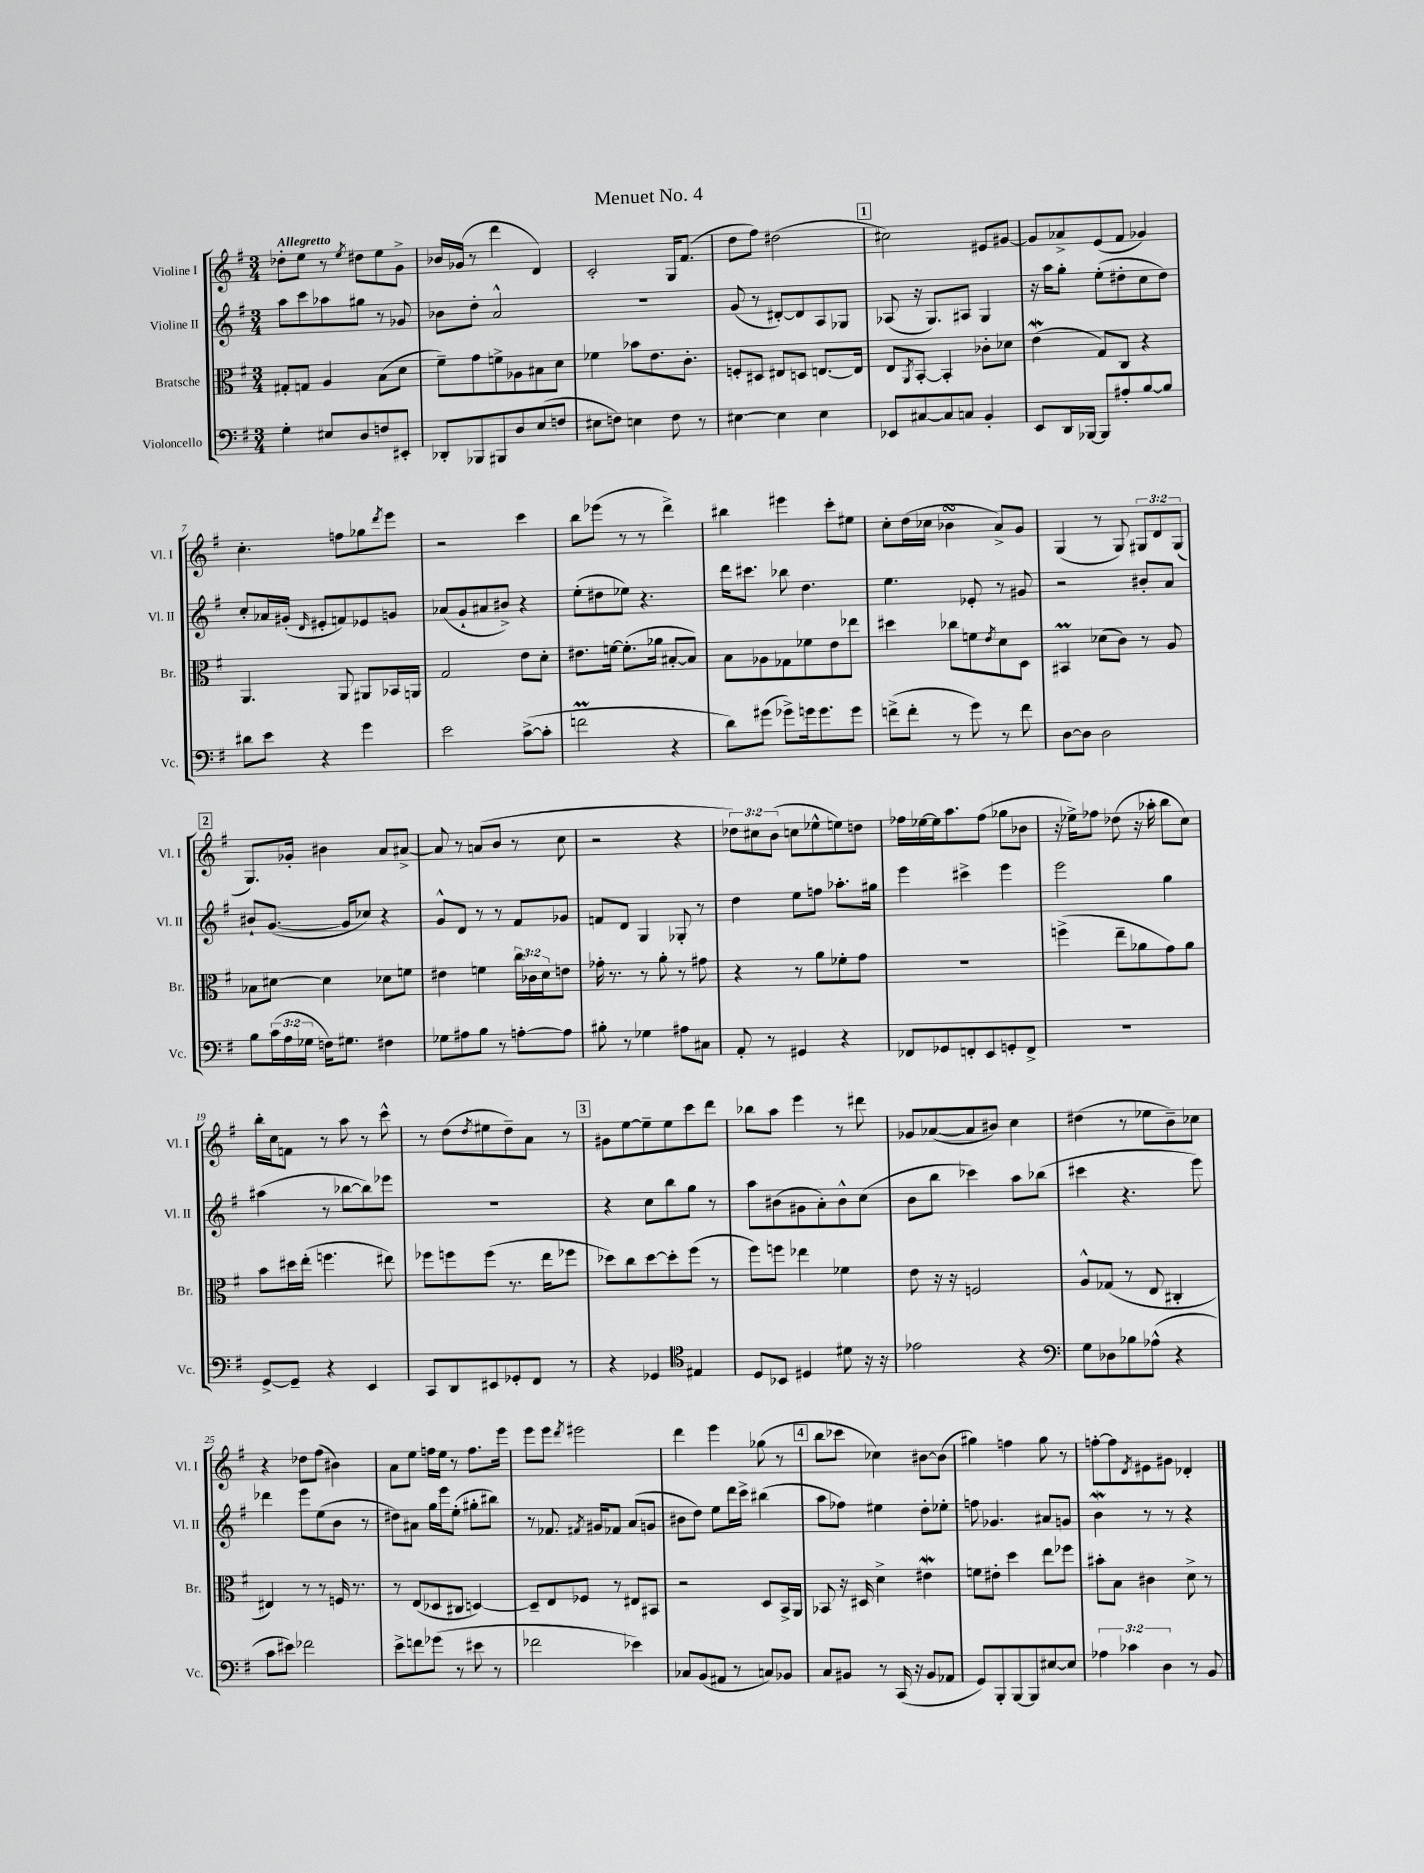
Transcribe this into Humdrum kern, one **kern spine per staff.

**kern	**kern	**kern	**kern
*staff4	*staff3	*staff2	*staff1
*clefF4	*clefC3	*clefG2	*clefG2
*k[f#]	*k[f#]	*k[f#]	*k[f#]
*M3/4	*M3/4	*M3/4	*M3/4
4G'	8G#'	8aa	8dd-'
.	8G	8ccc	8ee
8E#	4A	8aa-	8r
.	.	.	8qee
8D	.	8gg#	8dd#
8F	(8B	8r	8ee
8EE#'	8d	8g-	8g^
=	=	=	=
8DD-'	8f#~)	8b-	16b-
.	.	.	(16g-
8BBB-	8g	8dd'	8r
8BBB#	8f^	2a^^	4ddd
8D	8A-	.	.
(8E	8B#	.	4d)
8F	8d	.	.
=	=	=	=
8E#	4f-	2.r	2c'
8F)	.	.	.
4E	8b-	.	.
.	8.e	.	.
8F	.	.	16G
.	8.c'	.	(8.f#
8r	.	.	.
=	=	=	=
[4E#	8F'	(8g	8dd
.	8D#	8r	8ff#)
4E#]	8E#	[8d#')	(2dd#
.	8D	8d#]	.
4E#	[8.E	8A	.
.	.	8G-	.
.	16E]	.	.
=	=	=	=
8EE-	8E	(8A-	2cc#)
.	8qAA	.	.
[8C#	[8BB'	16r	.
.	.	8.G)	.
8C#]	4BB']	.	.
8C	.	8A#	.
4BB'	8c-'	4G	8e#
.	8d-	.	[8g#
=	=	=	=
8EE	(4e	16r	8g#]
.	.	16aa	.
16DD	.	8gg'	8a-^
[16BBB-	.	.	.
8BBB-]	8G)	(8ee'	(8e
8A#'	8C	8dd#'	8f#
[8B	4r	8cc	4g-)
8B]	.	8dd#)	.
=	=	=	=
8d#	4.AA	8cc'	4.cc'
8e	.	16a-	.
.	.	(16g#'	.
.	.	16qqd	.
4r	.	8e#'	.
.	8AA	8f)	8ff
4g	8AA#	8e-	8gg-
.	.	.	8qddd
.	16BB-	8g	8eee
.	16AA	.	.
=	=	=	=
2e	2G	(8a-	2r
.	.	8g`	.
.	.	8a#	.
.	.	8b#^)	.
([8c^	8e	4r	4ccc
8c']	8d'	.	.
=	=	=	=
2f	8.e#	(8ee'	8bb
.	.	8dd#	(8eee-
.	[16f	.	.
.	(8.f']	8ee-)	8r
.	.	4.r	8r
.	16a-	.	.
4r	[8B#'	.	4ddd^)
.	8B#])	.	.
=	=	=	=
8d)	8B	16ddd	4bb#
.	.	8.ccc#	.
(8g#	8A-	.	.
8g-^)	8G-	8bb-	4eee#
16g	8f-	4.dd	.
8.g	.	.	.
.	8e	.	8ccc'
8g	8ee-	.	8ee#
=	=	=	=
(8f^	4dd#	4.ee	8cc'
8f'	.	.	(16dd
.	.	.	16cc-
8r	8cc-	.	4b-
8g)	8f	8e-'	.
.	8qe	.	.
8r	8d	8r	8a^)
8f	8D	8g#	8g
=	=	=	=
[8D	4BB#	2r	(4G
8D]	.	.	.
2D	(8d-	.	8r
.	8c)	.	8G)
.	8r	8b#'	12G#
.	.	.	12d
.	8A	8a	.
.	.	.	(12G#
=	=	=	=
8B	8B-	8b#`	8.G)
(24c	[8d#	([8.g	.
24A	.	.	.
.	.	.	16g-'
24G-	.	.	.
16F)	4d#]	.	4b#
8.G#	.	16g]	.
.	.	8cc-)	.
4F#	8d-	4r	8a
.	8f	.	[8a#^
=	=	=	=
8G-	4e#	8g^^	8a#]
8A#	.	8d	8r
8B	4f	8r	(8a
8r	.	8r	8b
[8A'	24cc	8f#	8r
.	24c-	.	.
.	24d	.	.
8A]	8e	8g-	8cc
=	=	=	=
8B#'	16g-'	8f	2r
.	8.r	.	.
8r	.	8d	.
4G-	8r	4G	.
.	8a'	.	.
8A#	8r	8G-'	4r
8C#	8g#	8r	.
=	=	=	=
8AA'	4r	4dd	12dd-)
.	.	.	12cc#
8r	.	.	.
.	.	.	(12b
4GG#	8r	8ee	8cc
.	8a	8ff	8ee-^^
4r	8f-'	8.aa-'	8ee)
.	8g	.	8dd
.	.	16gg#	.
=	=	=	=
8FF-	2.r	4eee	16ff-
.	.	.	[16ee-
8GG-	.	.	16ee-]
.	.	.	8.aa
8FF'	.	4ccc#^	.
8EE	.	.	(8ff-
8GG'	.	4eee	8gg-
8FF^	.	.	8b-
=	=	=	=
2.r	(4ff^	2eee	16r
.	.	.	16ee-^)
.	.	.	8ff-
.	8ee~	.	(8dd-
.	8a-	.	16r
.	.	.	16aa-'
.	8g)	4gg	8bb
.	8a-	.	8cc)
=	=	=	=
[8GG^	8b	(4aa#	16bb'
.	.	.	16cc
8GG~]	16dd#	.	8f
.	(16ee'	.	.
4r	4.ff	8r	8r
.	.	[8bb-	8aa
4EE	.	8bb-])	8r
.	8ee#)	8eee-	8ccc^^
=	=	=	=
8CC	8ff-	2.r	8r
8DD	8ff	.	(8dd
.	.	.	8qdd
8EE#	(8ff	.	8ee#
8GG-'	8.r	.	8dd~)
8FF#	.	.	8a
.	16ee	.	.
8r	8ff-	.	8r
=	=	=	=
4r	8dd-)	4r	8g#
.	8cc	.	[8ee
4GG-	[8dd-	8cc	8ee~]
.	8dd-']	8bb	8ee
*clefC4	*	*	*
4E#	(8ff#	8gg	8ccc
.	8r	8r	8ddd
=	=	=	=
8D	8ff#)	8aa	8bb-
8BB-	8ff	(8b#	8aa
4D#	4ee-	8g#	4eee
.	.	8a')	.
8d#	4f-	8b#^^	8r
16r	.	(8cc	8ddd#
16r	.	.	.
=	=	=	=
2e-	8e	8b	8g-
.	16r	8bb	([8a-
.	16r	.	.
.	2F	4ccc-)	8a-]
.	.	.	8b#)
4r	.	8aa	4cc
.	.	(8bb-	.
=	=	=	=
*clefF4	*	*	*
8G	8A^^	4ccc#	(4dd#
8D-	(8G-	.	.
8B-	8r	4.r	8r
(8A-^^	8E	.	8ee-
4r	4C#'	.	8b~)
.	.	8eee)	8cc-
=	=	=	=
8c	4E#)	4ddd-	4r
8e#)	.	.	.
2f-	8r	8eee	8dd-
.	8r	(8ee	(8ff#
.	16F	8b	4b#)
.	8.r	.	.
.	.	8r	.
=	=	=	=
8e^	8r	8dd#)	8a
8f	(8E	8a#	8ee
(8g-	8D-	16gg	16ff
.	.	16eee	16ee
8r	8C#	(8ee'	8r
8e#	[4D)	8gg#'	8.ff
8r	.	8bb#)	.
.	.	.	16eee
=	=	=	=
2f-	8D~]	8r	8eee
.	8E	8.f-	8eee
.	.	.	8qddd
.	8F-	.	2eee#
.	.	8qf#	.
.	.	16g#	.
.	8r	8f-	.
4e-)	8E#	(8a	.
.	8BB#	8g	.
=	=	=	=
8C-	2r	8b#	4ddd
(8BB	.	8dd)	.
8AA#	.	8ee	4eee
8r	.	16ddd	.
.	.	16ccc^	.
8C)	8D	(4bb#	(8gg-
8BB-	16BB^	.	8r
.	16AA	.	.
=	=	=	=
8C	8BB-	8aa	8bb
8BB#	16r	8ff-)	8ccc-
.	16D#	.	.
8r	4d^	4ee#	4cc-)
(16CC	.	.	.
16r	.	.	.
8BB#	4e#	8dd'	[8b#
8AA-	.	8ee-'	(8b#]
=	=	=	=
8GG)	8f	8ff	4gg#)
8BBB'	8e#'	4.g-	.
[8BBB	4dd	.	4ff
8BBB]	.	.	.
[8E#	8ee	8a#	8gg#
8E#]	8ff-	8g	8r
=	=	=	=
6A-	8b#'	4b	[8ff'
.	8B	.	8ff]
6c-	.	.	.
.	.	.	8qd
.	4c#	8r	8e#
6D	.	.	.
.	.	8r	8g#
8r	8d^	4r	4d-'
8BB	8r	.	.
==	==	==	==
*-	*-	*-	*-
